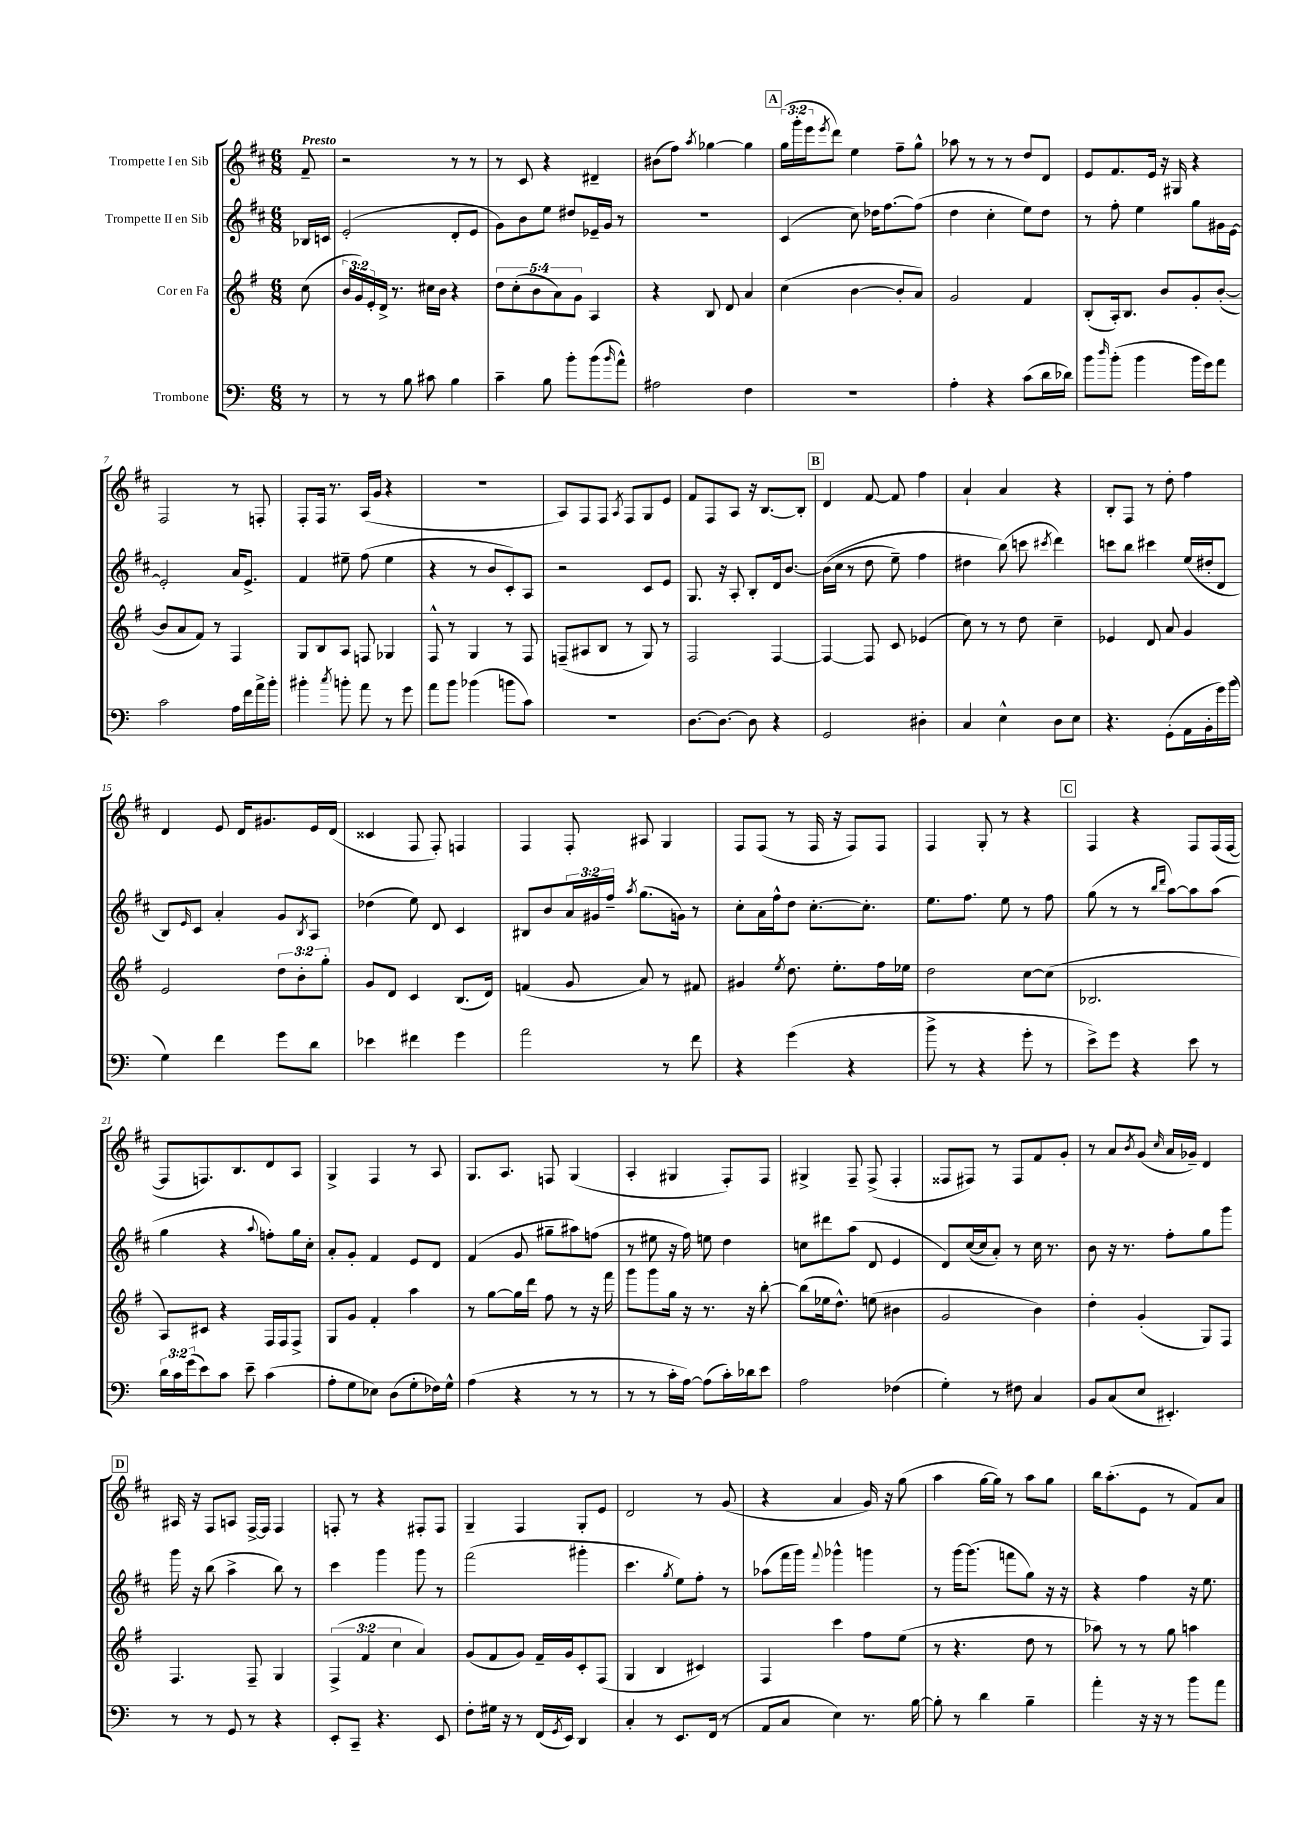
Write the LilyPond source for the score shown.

<<
\new StaffGroup <<
\new Staff = "s0" \with { instrumentName = "Trompette I en Sib" } {
    \clef treble \key d \major \numericTimeSignature \time 6/8 \override Staff.TupletNumber.text = #tuplet-number::calc-fraction-text \partial 8 \tempo "Presto"
    fis'8-- |
    r2 r8 r8 |
    r8 cis'8 r4 dis'4-- |
    bis'8( fis''8) \acciaccatura { a''8 } ges''4~ ges''4 |
    \mark \markup { \box "A" } \tuplet 3/2 { g''16( g'''16-. e'''16 } \acciaccatura { e'''8 } d'''8) e''4 fis''8-- g''8-^ |
    aes''8 r8 r8 r8 d''8 d'8 |
    e'8 fis'8. e'16 r16 gis16 r4 |
    fis2 r8 f8-. |
    fis8-. fis16 r8. a16( g'16 r4 |
    R2. |
    a8) fis8 fis8 \acciaccatura { a8 } fis8 g8 e'8 |
    fis'8 fis8 a8 r16 b8.~ b8-. |
    \mark \markup { \box "B" } d'4 fis'8~ fis'8 fis''4 |
    a'4-! a'4 r4 |
    b8-. fis8 r8 d''8-. fis''4 |
    d'4 e'8 d'16 gis'8. e'16 d'16( |
    cisis'4 fis8 fis8-.) f4 |
    fis4 fis8-. ais8 g4 |
    fis8 fis8( r8 fis16 r16 fis8) fis8 |
    fis4 g8-. r8 r4 |
    \mark \markup { \box "C" } fis4 r4 fis8 fis16( fis16~ |
    fis8 f8.) b8. d'8 a8 |
    g4-> fis4 r8 a8 |
    g8. a8. f8 g4( |
    a4-. gis4 fis8-.) fis8 |
    gis4-> fis8-- fis8->( fis4-. |
    fisis8 fis8) r8 fis8 fis'8 g'8-. |
    r8 a'8 \acciaccatura { b'8 } g'8( \grace { cis''16 } a'16 ges'16--) d'4 |
    \mark \markup { \box "D" } ais16 r16 fis8 a8 fis16~-> fis16 fis4 |
    f8-. r8 r4 fis8-. fis8 |
    g4-- fis4 g8-. e'8 |
    d'2 r8 g'8( |
    r4 a'4 g'16) r16 g''8( |
    a''4 g''16~ g''16) r8 a''8 g''8 |
    b''16 a''8.-.( e'8 r8 fis'8) a'8 \bar "|." |
}
\new Staff = "s1" \with { instrumentName = "Trompette II en Sib" } {
    \clef treble \key d \major \numericTimeSignature \time 6/8 \override Staff.TupletNumber.text = #tuplet-number::calc-fraction-text \partial 8
    bes16 c'16 |
    e'2-.( d'8-. e'8 |
    g'8) b'8 e''8 dis''8 ees'16-- g'16 r8 |
    R2. |
    \mark \markup { \box "A" } cis'4( cis''8) des''16 fis''8.~ fis''8( |
    d''4 cis''4-. e''8) d''8 |
    r8 fis''8-. e''4 g''8 gis'16 e'16~ |
    e'2-. a'16 e'8.-> |
    fis'4 eis''8-- fis''8( eis''4 |
    r4 r8 b'8 cis'8-.) a8 |
    r2 cis'8 e'8 |
    g8. r16 a8-. b8-. d'16 b'8.~ |
    \mark \markup { \box "B" } b'16(\( cis''16 r8 d''8 e''8--) fis''4 |
    dis''4 b''8(\) c'''8 \acciaccatura { cis'''8 } d'''4) |
    c'''8 b''8 cis'''4 e''16( dis''16-. d'8 |
    b8) \grace { e'16 } cis'8 a'4-. g'8 \acciaccatura { b8 } a8 |
    des''4( e''8) d'8 cis'4 |
    bis8 b'8 \tuplet 3/2 { a'16 gis'16 fis''16-- } \acciaccatura { a''8 } g''8.( g'16) r8 |
    cis''8-. a'16 fis''16-^ d''8 cis''8.~-. cis''8.-. |
    e''8. fis''8. e''8 r8 fis''8 |
    \mark \markup { \box "C" } g''8( r8 r8 \grace { b''16 d'''16 } a''8~) a''8 a''8( |
    g''4 r4 \appoggiatura { a''8 } f''8-.) g''16 cis''16-. |
    a'8-. g'8-. fis'4 e'8 d'8 |
    fis'4( g'8 gis''8-- ais''8) f''8( |
    r8 eis''8 r16 fis''16) e''8 d''4 |
    c''8 dis'''8 a''8( d'8 e'4 |
    d'8) cis''16~( cis''16 a'8-.) r8 cis''16 r8. |
    b'8 r16 r8. fis''8-. g''8 g'''8 |
    \mark \markup { \box "D" } g'''16 r16 b''8( a''4-> b''8) r8 |
    cis'''4 g'''4 g'''8 r8 |
    fis'''2( gis'''4-. |
    cis'''4. \acciaccatura { g''8 } e''8) fis''8-. r8 |
    aes''8( fis'''16 g'''16) \appoggiatura { fis'''8 } ges'''4-^ g'''4 |
    r8 g'''16~ g'''8.( f'''8 g''8) r16 r16 |
    r4 fis''4 r16 e''8. \bar "|." |
}
\new Staff = "s2" \with { instrumentName = "Cor en Fa" } {
    \clef treble \key g \major \numericTimeSignature \time 6/8 \override Staff.TupletNumber.text = #tuplet-number::calc-fraction-text \partial 8
    c''8( |
    \tuplet 3/2 { b'16 g'16) e'16-. } d'16-> r8. cis''16 b'16 r4 |
    \tuplet 5/4 { d''8 c''8-.( b'8 a'8) g'8 } a4 |
    r4 b8 d'8 a'4 |
    \mark \markup { \box "A" } c''4( b'4~ b'8-. a'8) |
    g'2 fis'4 |
    b8-.( a16-.) b8. b'8 g'8-. b'8~-.( |
    b'8 a'8 fis'8) r8 fis4 |
    g8 b8 a8 f8 ges4 |
    fis8-^ r8 g4 r8 fis8 |
    f8--( ais8 b8 r8 g8) r8 |
    fis2 fis4~ |
    \mark \markup { \box "B" } fis4~ fis8 c'8 ees'4( |
    c''8) r8 r8 d''8 c''4-- |
    ees'4 d'8 a'8 g'4 |
    e'2 \tuplet 3/2 { d''8 b'8-. g''8-. } |
    g'8 d'8 c'4 b8.( d'16) |
    f'4( g'8 a'8) r8 fis'8 |
    gis'4 \acciaccatura { e''8 } d''8. e''8.-. fis''16 ees''16 |
    d''2 c''8~ c''8( |
    \mark \markup { \box "C" } bes2. |
    a8) cis'8 r4 fis16 fis16 fis8-> |
    g8 g'8 fis'4-. a''4 |
    r8 g''8~ g''16 d'''16 fis''8 r8 r16 fis'''16 |
    g'''8 g'''8 g''16 r16 r8. r16 b''8~-. |
    b''8( ees''16 d''8.-^) e''8( bis'4 |
    g'2 b'4) |
    d''4-. g'4-.( g8) fis8 |
    \mark \markup { \box "D" } fis4. fis8-- g4 |
    \tuplet 3/2 { fis4->( fis'4 c''4 } a'4) |
    g'8( fis'8 g'8) fis'16-- g'16 c'8-. fis8( |
    g4 b4 cis'4) |
    fis4 c'''4 fis''8 e''8( |
    r8 r4. d''8 r8 |
    aes''8) r8 r8 g''8 a''4 \bar "|." |
}
\new Staff = "s3" \with { instrumentName = "Trombone" } {
    \clef bass \key c \major \numericTimeSignature \time 6/8 \override Staff.TupletNumber.text = #tuplet-number::calc-fraction-text \partial 8
    r8 |
    r8 r8 b8 cis'8 b4 |
    c'4-- b8 b'8-. b'8( \grace { b'16 } a'8-^) |
    ais2 f4 |
    \mark \markup { \box "A" } R2. |
    a4-. r4 c'8( d'16 des'16) |
    b'8 \grace { d''16 } b'8-.( b'4 b'16 g'16) a'8 |
    c'2 a16 f'16 a'16-> b'16-. |
    bis'4-. \acciaccatura { c''8 } b'8-. a'8 r8 g'8 |
    a'8 b'8 bes'4( b'8 c'8) |
    R2. |
    d8.~ d8.~ d8 r4 |
    \mark \markup { \box "B" } g,2 dis4-. |
    c4 e4-^ d8 e8 |
    r4. g,8-.( a,16 b,16-. g'16) b'16( |
    g4) f'4 g'8 d'8 |
    ees'4 fis'4 g'4 |
    a'2 r8 f'8 |
    r4 g'4( r4 |
    b'8-> r8 r4 g'8-. r8 |
    \mark \markup { \box "C" } e'8->) g'8 r4 e'8 r8 |
    \tuplet 3/2 { d'16 c'16 g'16( } e'8) c'8 e'8-- c'4( |
    a8-. g8 ees8) d8( g8-. fes16) g16-^ |
    a4( r4 r8 r8 |
    r8 r8 c'16-. a16~) a8( c'16-.) des'16 e'8 |
    a2 fes4( |
    g4-.) r8 fis8 c4 |
    b,8 c8( e8 eis,4.-.) |
    \mark \markup { \box "D" } r8 r8 g,8 r8 r4 |
    e,8-. c,8-- r4. e,8 |
    f8-. gis16 r16 r8 f,16( \acciaccatura { g,8 } e,16) d,4 |
    c4-. r8 e,8. f,16( r8 |
    a,8 c8 e4) r8. b16~ |
    b8-. r8 d'4 b4-- |
    a'4-. r16 r16 r8 b'8 a'8 \bar "|." |
}
>>
>>
